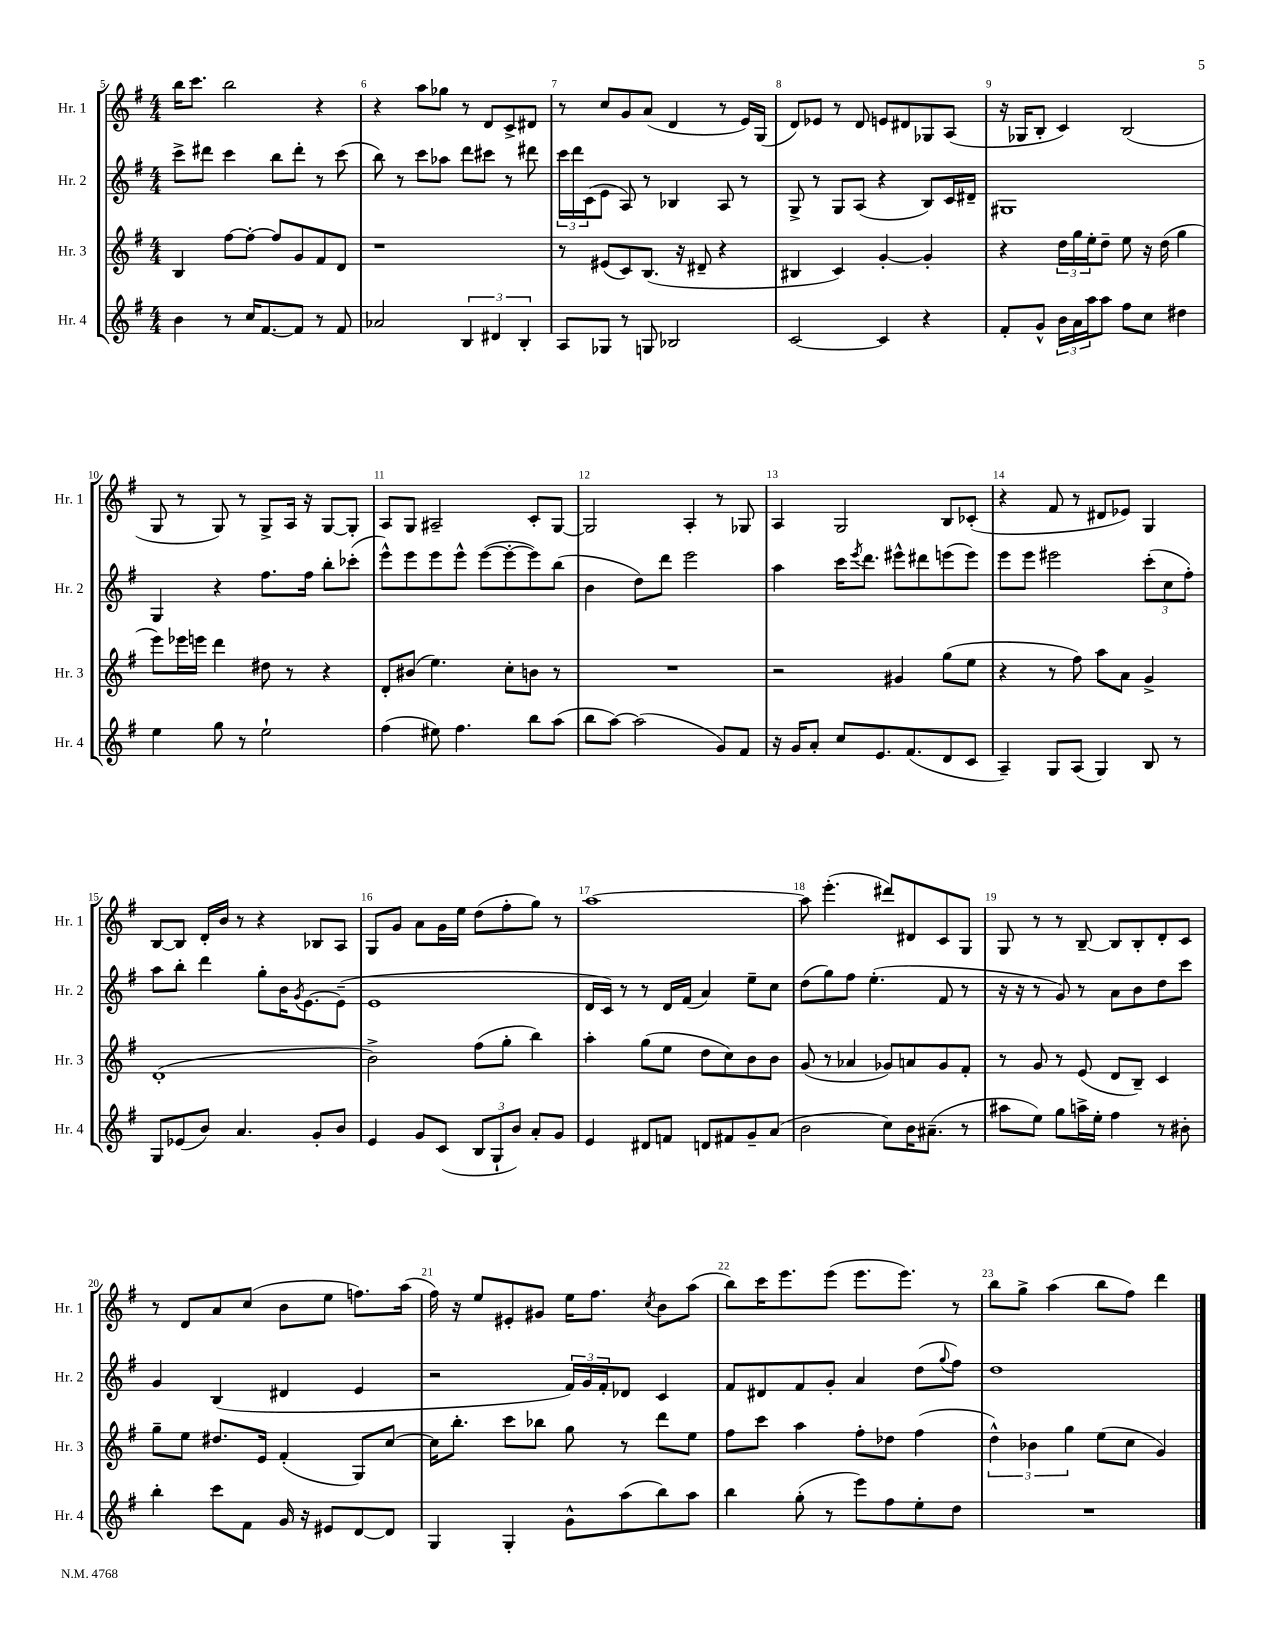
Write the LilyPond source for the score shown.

<<
\new StaffGroup <<
\new Staff = "s0" \with { instrumentName = "Hr. 1" shortInstrumentName = "Hr. 1" } {
    \clef treble \key g \major \numericTimeSignature \time 4/4
    b''16 c'''8. b''2 r4 |
    r4 a''8 ges''8 r8 d'8 c'8-> dis'8 |
    r8 c''8 g'8 a'8( d'4 r8 e'16) g16( |
    d'8) ees'8 r8 d'8 e'8 dis'8 ges8 a8( |
    r16 ges16 b8-. c'4) b2( |
    g8 r8 g8) r8 g8-> a16 r16 g8~ g8-. |
    a8 g8 ais2-- c'8-. g8~ |
    g2 a4-. r8 ges8 |
    a4 g2 b8 ces'8-.( |
    r4 fis'8 r8 dis'8 ees'8) g4 |
    b8~ b8 d'16-. b'16 r8 r4 bes8 a8 |
    g8 g'8 a'8 g'16 e''16 d''8( fis''8-. g''8) r8 |
    a''1~ |
    a''8 e'''4.-.( dis'''8) dis'8 c'8 g8 |
    g8 r8 r8 b8~-- b8 b8-. d'8-. c'8 |
    r8 d'8 a'8 c''8( b'8 e''8 f''8.) a''16( |
    fis''16) r16 e''8 eis'8-. gis'8 e''16 fis''8. \acciaccatura { c''8 } b'8 a''8( |
    b''8) c'''16 e'''8. e'''8( e'''8. e'''8.) r8 |
    b''8 g''8-> a''4( b''8 fis''8) d'''4 \bar "|." |
}
\new Staff = "s1" \with { instrumentName = "Hr. 2" shortInstrumentName = "Hr. 2" } {
    \clef treble \key g \major \numericTimeSignature \time 4/4
    c'''8-> dis'''8 c'''4 b''8 dis'''8-. r8 c'''8( |
    b''8) r8 c'''8 aes''8 d'''8 cis'''8 r8 dis'''8 |
    \tuplet 3/2 { c'''16 d'''16 c'16( } e'8 a8) r8 bes4 a8 r8 |
    g8-> r8 g8 a8( r4 b8) c'16 dis'16-- |
    gis1 |
    g4 r4 fis''8. fis''16 b''8-. ces'''8-.( |
    e'''8-^) e'''8 e'''8 e'''8-^ e'''8~( e'''8~-. e'''8) b''8( |
    b'4 d''8) d'''8 e'''2 |
    a''4 c'''16 \acciaccatura { e'''8 } d'''8. eis'''8-^ dis'''8 e'''8( e'''8) |
    e'''8 e'''8 eis'''2 \tuplet 3/2 { c'''8-.( c''8 fis''8-.) } |
    a''8 b''8-. d'''4 g''8-. b'16 \acciaccatura { g'8 } e'8.~ e'8--( |
    e'1 |
    d'16 c'16) r8 r8 d'16 fis'16( a'4) e''8-- c''8 |
    d''8( g''8) fis''8 e''4.-.( fis'8 r8 |
    r16 r16 r8 g'8) r8 a'8 b'8 d''8 c'''8 |
    g'4 b4( dis'4 e'4 |
    r2 \tuplet 3/2 { fis'16) g'16 fis'16-. } des'8 c'4 |
    fis'8 dis'8 fis'8 g'8-. a'4 d''8( \appoggiatura { g''8 } fis''8) |
    d''1 \bar "|." |
}
\new Staff = "s2" \with { instrumentName = "Hr. 3" shortInstrumentName = "Hr. 3" } {
    \clef treble \key g \major \numericTimeSignature \time 4/4
    b4 fis''8~ fis''8~-. fis''8 g'8 fis'8 d'8 |
    r1 |
    r8 eis'8( c'8) b8.( r16 dis'8-- r4 |
    bis4 c'4) g'4~-. g'4-. |
    r4 \tuplet 3/2 { d''16 g''16 e''16-. } d''8-- e''8 r16 d''16( g''4 |
    e'''8) ees'''16 e'''16 d'''4 dis''8 r8 r4 |
    d'8-. bis'8( e''4.) c''8-. b'8 r8 |
    R1 |
    r2 gis'4 g''8( e''8 |
    r4 r8 fis''8) a''8 a'8 g'4-> |
    d'1-.( |
    b'2->) fis''8( g''8-. b''4) |
    a''4-. g''8( e''8 d''8 c''8) b'8 b'8 |
    g'8( r8 aes'4 ges'8) a'8 ges'8 fis'8-. |
    r8 g'8 r8 e'8( d'8 b8--) c'4 |
    g''8-- e''8 dis''8. e'16 fis'4-.( g8) c''8~ |
    c''16 b''8.-. c'''8 bes''8 g''8 r8 d'''8 e''8 |
    fis''8 c'''8 a''4 fis''8-. des''8 fis''4( |
    \tuplet 3/2 { d''4-^) bes'4 g''4 } e''8( c''8 g'4) \bar "|." |
}
\new Staff = "s3" \with { instrumentName = "Hr. 4" shortInstrumentName = "Hr. 4" } {
    \clef treble \key g \major \numericTimeSignature \time 4/4
    b'4 r8 c''16 fis'8.~ fis'8 r8 fis'8 |
    aes'2 \tuplet 3/2 { b4 dis'4 b4-. } |
    a8 ges8 r8 g8 bes2 |
    c'2~ c'4 r4 |
    fis'8-. g'8-^ \tuplet 3/2 { b'16 a'16 a''16 } a''8 fis''8 c''8 dis''4 |
    e''4 g''8 r8 e''2-! |
    fis''4( eis''8) fis''4. b''8 a''8( |
    b''8 a''8~) a''2( g'8) fis'8 |
    r16 g'16 a'8-. c''8 e'8. fis'8.( d'8 c'8 |
    a4--) g8 a8( g4) b8 r8 |
    g8 ees'8( b'8) a'4. g'8-. b'8 |
    e'4 g'8 c'8( \tuplet 3/2 { b8 g8-! b'8) } a'8-. g'8 |
    e'4 dis'8 f'8 d'8 fis'8 g'8-- a'8( |
    b'2 c''8) b'16 ais'8.--( r8 |
    ais''8 e''8) g''8 a''16-> e''16-. fis''4 r8 bis'8-. |
    b''4-. c'''8 fis'8 g'16 r16 eis'8 d'8~ d'8 |
    g4 g4-. g'8-^ a''8( b''8) a''8 |
    b''4 g''8-.( r8 e'''8) fis''8 e''8-. d''8 |
    R1 \bar "|." |
}
>>
>>
\layout { \context { \Score currentBarNumber = #5 \override BarNumber.break-visibility = ##(#f #t #t) barNumberVisibility = #all-bar-numbers-visible } }
